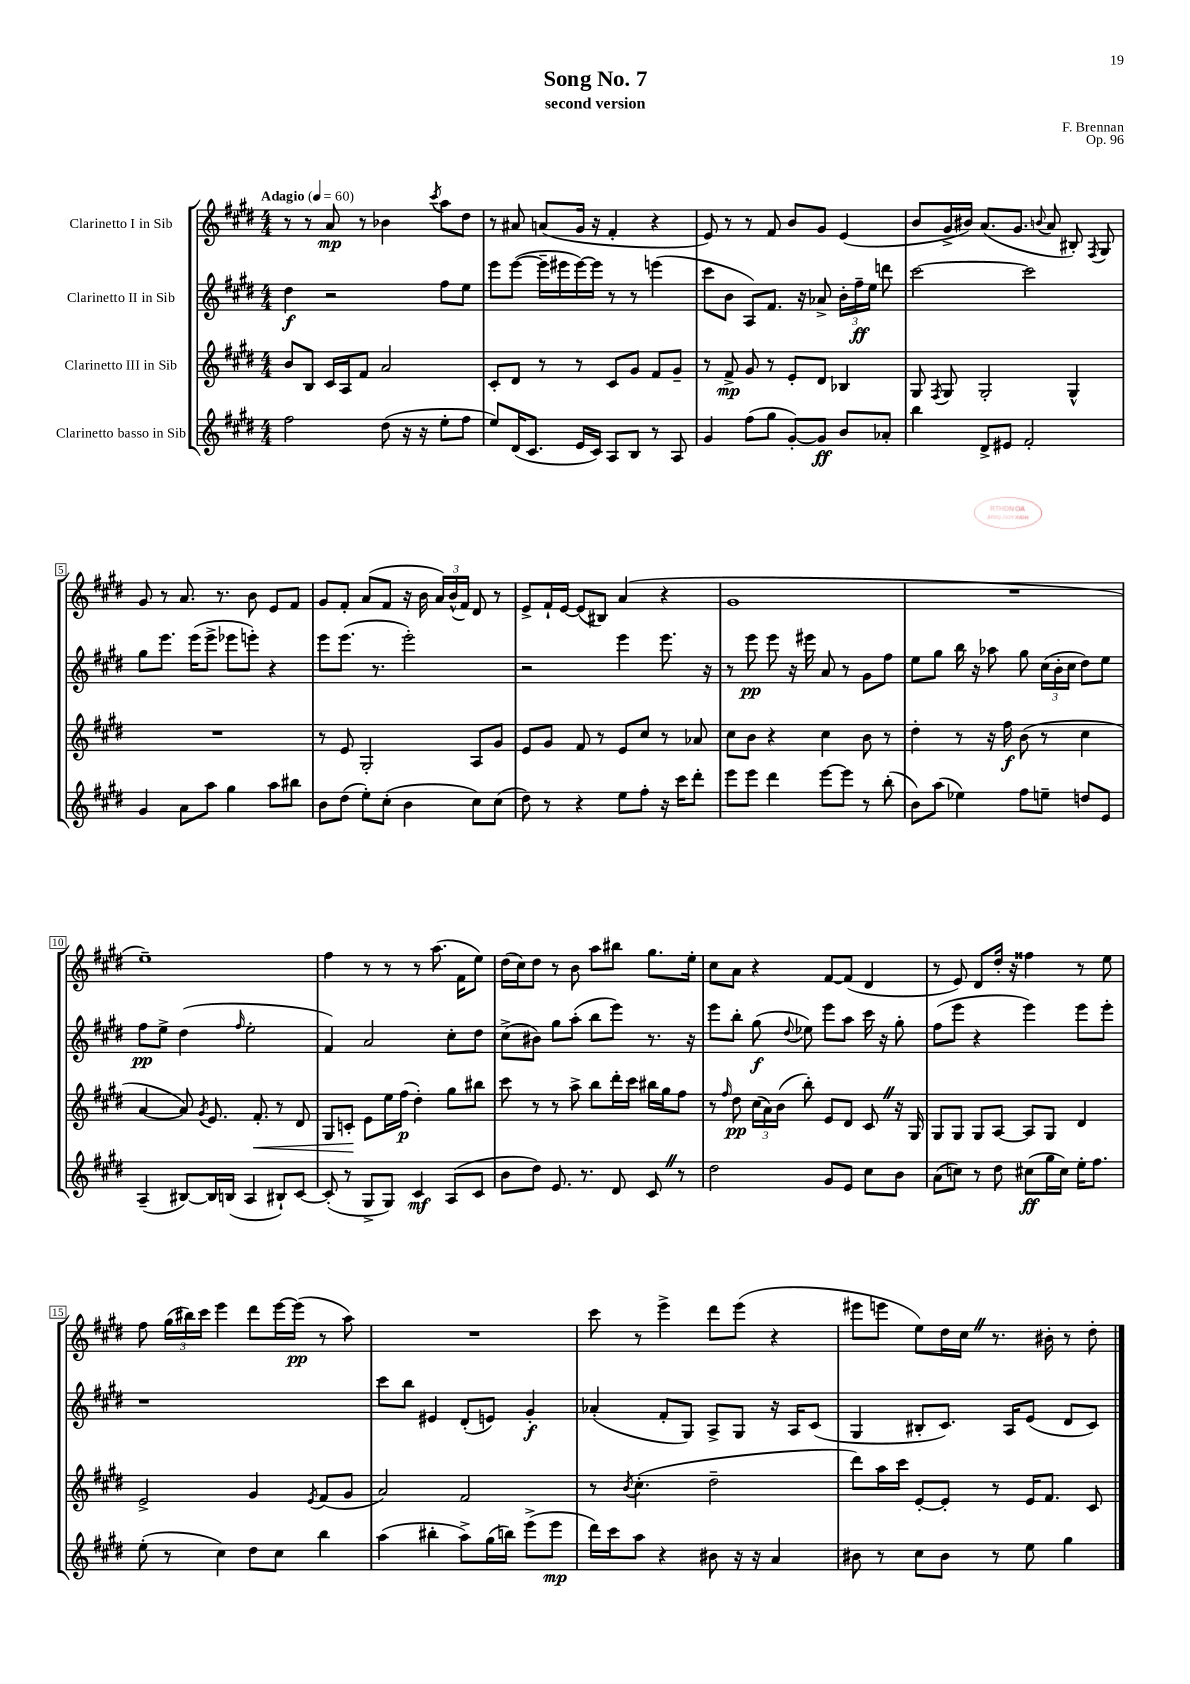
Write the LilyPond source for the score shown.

\header { title = "Song No. 7" composer = "F. Brennan" subtitle = "second version" opus = "Op. 96" }
<<
\new StaffGroup <<
\new Staff = "s0" \with { instrumentName = "Clarinetto I in Sib" } {
    \clef treble \key e \major \numericTimeSignature \time 4/4 \tempo "Adagio" 4 = 60
    \autoBeamOff r8 r8 a'8\mp r8 bes'4 \acciaccatura { cis'''8 } a''8[ dis''8] |
    r8 ais'8 a'8[( gis'16] r16 fis'4-. r4 |
    e'8) r8 r8 fis'8 b'8[ gis'8] e'4( |
    b'8[ gis'16-> bis'16]) a'8.[( gis'8.] \appoggiatura { b'8 } a'8 bis8-.) \acciaccatura { fis8 } gis8 |
    gis'8 r8 a'8. r8. b'8 e'8[ fis'8] |
    gis'8[ fis'8]-. a'8[( fis'8] r16 b'16 \tuplet 3/2 { a'16[) b'16-^( fis'16]) } dis'8 r8 |
    e'8[-> fis'16-! e'16]~ e'8[( bis8]) a'4( r4 |
    gis'1 |
    R1 |
    e''1--) |
    fis''4 r8 r8 r8 a''8.( fis'16[ e''8]) |
    dis''16[( cis''16) dis''8] r8 b'8 a''8[ bis''8] gis''8.[ e''16]-. |
    cis''8[ a'8] r4 fis'8[~ fis'8]( dis'4 |
    r8 e'8) dis'8[ dis''16]-. r16 fisis''4 r8 e''8 |
    fis''8 \tuplet 3/2 { gis''16[( bis''16) cis'''16] } e'''4 dis'''8[ e'''16~ e'''16]\pp( r8 a''8) |
    R1 |
    cis'''8 r8 e'''4-> dis'''8[ e'''8]( r4 |
    eis'''8[ e'''8] e''8[) dis''16 cis''16] \once \override BreathingSign.text = \markup { \musicglyph "scripts.caesura.straight" } \breathe r8. bis'16-. r8 dis''8-. \bar "|." |
}
\new Staff = "s1" \with { instrumentName = "Clarinetto II in Sib" } {
    \clef treble \key e \major \numericTimeSignature \time 4/4
    \autoBeamOff dis''4\f r2 fis''8[ e''8] |
    e'''8[ e'''8]~( e'''16[-- eis'''16 eis'''16~) eis'''16] r8 r8 e'''4( |
    cis'''8[ b'8] a8[) fis'8.] r16 aes'8-> \tuplet 3/2 { b'16[-. fis''16--\ff e''16] } d'''8 |
    cis'''2~ cis'''2 |
    gis''8[ e'''8.] e'''16[( e'''8]-> ees'''8[ e'''8]-.) r4 |
    e'''8[ e'''8.]( r8. e'''2-.) |
    r2 e'''4 e'''8. r16 |
    r8 e'''8\pp e'''8 r16 eis'''16 a'8 r8 gis'8[ fis''8] |
    e''8[ gis''8] b''16 r16 aes''8 gis''8 \tuplet 3/2 { cis''16[( b'16-. cis''16] } dis''8[) e''8] |
    fis''8[\pp e''8]-> dis''4( \grace { fis''16 } e''2-. |
    fis'4) a'2 cis''8[-. dis''8] |
    cis''8[->( bis'8]) gis''8[ a''8]-.( b''8[ e'''8]) r8. r16 |
    e'''8[ b''8]-. gis''8\f( \appoggiatura { dis''8 } ees''8) e'''8[ a''8] cis'''16 r16 gis''8-. |
    fis''8[( e'''8] r4 e'''4) e'''8[ e'''8]-. |
    r1 |
    cis'''8[ b''8] eis'4 dis'8[-.( e'8]) gis'4-.\f |
    aes'4-.( fis'8[-. gis8]) a8[-> gis8] r16 a16[ cis'8]( |
    gis4 bis8[-. cis'8.]) a16[ e'8]( dis'8[ cis'8]) \bar "|." |
}
\new Staff = "s2" \with { instrumentName = "Clarinetto III in Sib" } {
    \clef treble \key e \major \numericTimeSignature \time 4/4
    \autoBeamOff b'8[ b8] cis'16[ a16 fis'8] a'2 |
    cis'8[-. dis'8] r8 r8 cis'8[ gis'8] fis'8[ gis'8]-- |
    r8 fis'8->\mp gis'8 r8 e'8[-. dis'8] bes4 |
    gis8 \acciaccatura { fis8 } gis8 gis2-. gis4-^ |
    R1 |
    r8 e'8 gis2-. a8[ gis'8] |
    e'8[ gis'8] fis'8 r8 e'8[ cis''8] r8 aes'8 |
    cis''8[ b'8] r4 cis''4 b'8 r8 |
    dis''4-. r8 r16 fis''16\f b'8( r8 cis''4 |
    a'4~ a'8) \acciaccatura { gis'8 } e'8. fis'8.-.\< r8 dis'8 |
    gis8[ c'8]-.\! e'8[ e''16 fis''16]\p( dis''4-.) gis''8[ bis''8] |
    cis'''8 r8 r8 a''8-> b''8[ dis'''16-. cis'''16] bis''16[ gis''16 fis''8] |
    r8 \grace { fis''16 } dis''8\pp \tuplet 3/2 { cis''16[( a'16) b'16]( } b''8-.) e'8[ dis'8] cis'8 \once \override BreathingSign.text = \markup { \musicglyph "scripts.caesura.straight" } \breathe r16 gis16 |
    gis8[ gis8] gis8[ a8]~ a8[ gis8] dis'4 |
    e'2-> gis'4 \acciaccatura { e'8 } fis'8[( gis'8] |
    a'2) fis'2 |
    r8 \acciaccatura { b'8 } cis''4.-.( dis''2-- |
    dis'''8[) a''16 cis'''16] e'8[~-. e'8]-. r8 e'16[ fis'8.] cis'8 \bar "|." |
}
\new Staff = "s3" \with { instrumentName = "Clarinetto basso in Sib" } {
    \clef treble \key e \major \numericTimeSignature \time 4/4
    \autoBeamOff fis''2 dis''8( r16 r16 e''8[-. fis''8] |
    e''8[) dis'16( cis'8.] e'16[ cis'16]) a8[ b8] r8 a8 |
    gis'4 fis''8[( gis''8] gis'8[~-.) gis'8]\ff b'8[ aes'8]-. |
    b''4 dis'8[-> eis'8] fis'2-. |
    gis'4 a'8[ a''8] gis''4 a''8[ bis''8] |
    b'8[ dis''8]( e''8[-.) cis''8]-.( b'4 cis''8[) cis''8]( |
    dis''8) r8 r4 e''8[ fis''8]-. r16 cis'''16[ dis'''8]-. |
    e'''8[ e'''8] dis'''4 e'''8[~ e'''8] r8 b''8-.( |
    b'8[) a''8]( ees''4) fis''8[ e''8]-- d''8[ e'8] |
    a4--( bis8[~) bis16 b16]( a4 bis8[-!) cis'8]~ |
    cis'8-.( r8 gis8[-> gis8]) cis'4\mf a8[( cis'8] |
    b'8[ dis''8]) e'8. r8. dis'8 cis'8 \once \override BreathingSign.text = \markup { \musicglyph "scripts.caesura.straight" } \breathe r8 |
    dis''2 gis'8[ e'8] cis''8[ b'8] |
    a'8[( c''8]) r8 dis''8 cis''8[\ff( gis''16 cis''16]) e''16[-. fis''8.] |
    e''8-.( r8 cis''4) dis''8[ cis''8] b''4 |
    a''4( bis''4-. a''8[->) gis''16( b''16]) e'''8[->( e'''8]\mp |
    dis'''16[) cis'''16 a''8] r4 bis'8 r16 r16 a'4 |
    bis'8 r8 cis''8[ bis'8] r8 e''8 gis''4 \bar "|." |
}
>>
>>
\layout { \context { \Score \override BarNumber.stencil = #(make-stencil-boxer 0.1 0.3 ly:text-interface::print) } }
